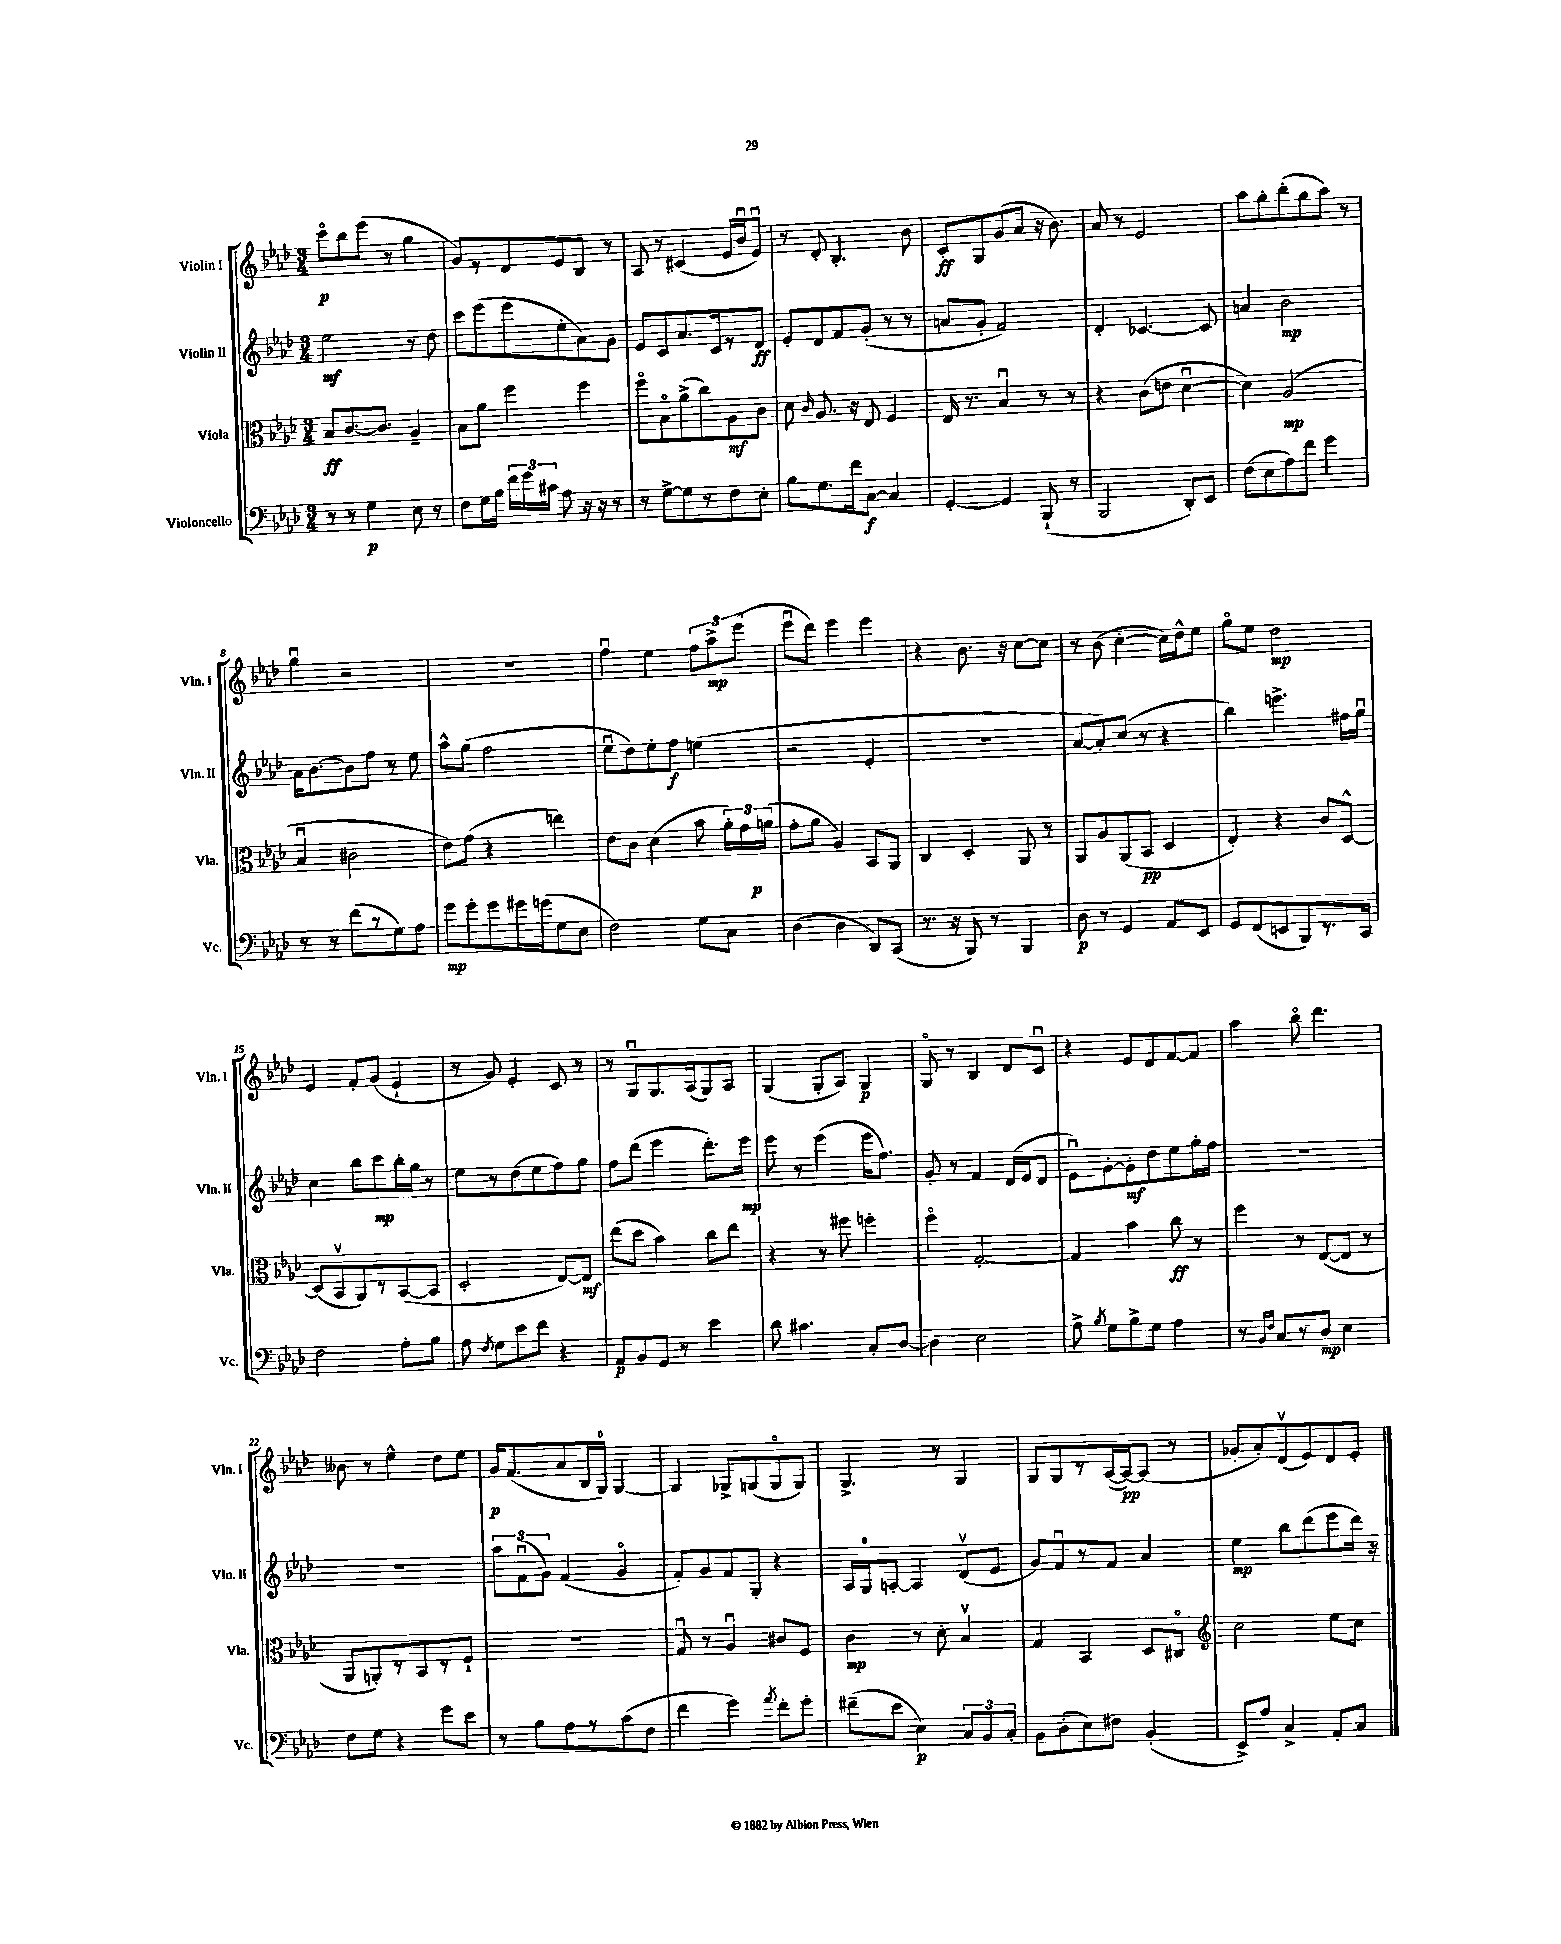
<<
\new StaffGroup <<
\new Staff = "s0" \with { instrumentName = "Violin I" shortInstrumentName = "Vln. I" } {
    \clef treble \key aes \major \numericTimeSignature \time 3/4
    \autoBeamOff c'''8[\flageolet\p bes''8 ees'''8]( r8 g''4 |
    g'8[) r8 des'8 ees'8 bes8] r8 |
    aes8 r8 cis'4( ees'16[ bes'16\downbow ees'8]\downbow) |
    r8 des'8-. bes4.-. bes'8 |
    c'8[-.\ff g8 g'8( aes'8] r16 bes'8.) |
    aes'8 r8 ees'2 |
    aes''8[ g''8-. bes''8-.( g''8 aes''8]) r8 |
    g''4\downbow r2 |
    R2. |
    f''4\downbow ees''4 \tuplet 3/2 { f''8[ aes''8->\mp ees'''8]( } |
    ees'''8[\downbow des'''8]) ees'''4 ees'''4 |
    r4 bes'8. r16 c''8[~ c''8] |
    r8 bes'8( c''4~-. c''16[) des''16-^ ees''8] |
    g''8[\flageolet ees''8] des''2\mp |
    ees'4 f'8[-. g'8]( ees'4-! |
    r8 g'8) ees'4-. c'8 r8 |
    r8 g8[\downbow g8. aes16( g8) aes8] |
    g4( g8[-. aes8]) g4\p |
    g8\flageolet r8 bes4 des'8[ c'8]\downbow |
    r4 ees'8[ des'8 f'8~ f'8] |
    aes''4 bes''8\flageolet des'''4. |
    beses'8 r8 ees''4-^ des''8[ ees''8] |
    g'16[\p f'8.( aes'8 bes16 g16]-0) g4~ |
    g4 ges8[-> g8( g8\flageolet g8]) |
    g4.-> r8 g4 |
    g8[ g8 r8 aes16~( aes16~\pp) aes8]( r8 |
    ges'8[-. aes'8-.) des'8\upbow( ees'8) des'8 ees'8]-. \bar "|." |
}
\new Staff = "s1" \with { instrumentName = "Violin II" shortInstrumentName = "Vln. II" } {
    \clef treble \key aes \major \numericTimeSignature \time 3/4
    \autoBeamOff ees''2\mf r8 des''8 |
    c'''8[ ees'''8( ees'''8 ees''8-. aes'8) g'8] |
    ees'8[ c'8 aes'8. c'16 r8 des'8]\ff |
    ees'8[-. des'8 f'8 g'8]-.( r8 r8 |
    a'8[ g'8]-. f'2) |
    des'4-. ces'4.~ ces'8 |
    a'4 bes'2\mp |
    aes'16[ bes'8.~ bes'8 f''8] r8 ees''8 |
    aes''8[-^ g''8]( f''2 |
    ees''8[\downbow des''8) ees''8-. f''8]\f e''4( |
    r2 ees'4-. |
    R2. |
    aes'8[~ aes'8-.) c''8]( r8 r4 |
    bes''4) e'''4.-> fis''16[ g''16]\downbow |
    c''4 bes''8[ c'''8\mp bes''16-. g''16] r8 |
    ees''8[ r8 des''8( ees''8 f''8) g''8] |
    f''8[ des'''8]( ees'''4 des'''8.[-.) ees'''16]\mp |
    ees'''8 r8 ees'''4( ees'''16[ f''8.]) |
    g'8-. r8 f'4 des'16[( ees'16 des'8] |
    ees'8[\downbow) g'8~-. g'8-.\mf des''8 ees''8 g''16-. f''16] |
    R2. |
    R2. |
    \tuplet 3/2 { aes''8[ f'8\downbow( g'8]) } f'4( g'4\flageolet |
    f'8[-.) g'8 f'8 g8]-. r4 |
    aes16[ g16-0 a8]~-. a4 des'8[\upbow( ees'8] |
    g'8[) f'8\downbow r8 f'8] aes'4 |
    ees''4\mp bes''8[ des'''8( ees'''8 des'''16]) r16 \bar "|." |
}
\new Staff = "s2" \with { instrumentName = "Viola" shortInstrumentName = "Vla." } {
    \clef alto \key aes \major \numericTimeSignature \time 3/4
    \autoBeamOff bes8[\ff c'8.~ c'8.] aes4-- |
    bes8[ aes'8] f''4 f''4 |
    f''8[\flageolet bes8\flageolet aes'8->( c''8) aes8\mf c'8] |
    des'8 \grace { c'16 } aes8. r16 ees8 f4 |
    ees16 r8. bes4\downbow r8 r8 |
    r4 c'8[( e'8] des'4~\downbow |
    des'4) aes2\mp( |
    bes4\downbow cis'2 |
    ees'8[) g'8]( r4 e''4) |
    ees'8[ c'8] des'4( bes'8 \tuplet 3/2 { aes'16[-.) g'16 a'16]\p( } |
    g'8[-. aes'8] aes4) bes,8[ aes,8] |
    c4 des4-. aes,8 r8 |
    aes,8[ aes8 aes,8( bes,8]\pp des4 |
    ees4-.) r4 c'8[ des8]~-^ |
    des8[( bes,8\upbow aes,8) r8 bes,8~( bes,8] |
    des2-. ees8[~) ees8]\mf |
    ees''8[( des''8] bes'4) c''8[ ees''8] |
    r4 r8 fis''8 f''4-. |
    f''4\flageolet g2~-. |
    g4 bes'4 c''8\ff r8 |
    f''4 r8 ees8[~( ees8] r8 |
    aes,8[ a,8-.) r8 bes,8 r8 f8]-! |
    R2. |
    g8\downbow r8 aes4\downbow cis'8[ f8] |
    c'4\mp r8 des'8-. bes4\upbow |
    g4 bes,4 des8[ cis8]\flageolet |
    \clef treble c''2 ees''8[ c''8] \bar "|." |
}
\new Staff = "s3" \with { instrumentName = "Violoncello" shortInstrumentName = "Vc." } {
    \clef bass \key aes \major \numericTimeSignature \time 3/4
    \autoBeamOff r8 r8 g4\p ees8 r8 |
    f8[ g16 bes16] \tuplet 3/2 { f'16[ g'16 cis'16] } aes8 r16 r16 r8 |
    r8 g8[~-> g8 r8 f8 ees8]-. |
    bes8[ g8. f'16 c8]~\f c4 |
    g,4~-. g,4 bes,,8-!( r8 |
    bes,,2 des,8[-.) ees,8] |
    f8[( ees8 aes8) f'8] g'4 |
    r8 r8 f'8[( r8 g8) aes8] |
    g'8[\mp g'8-. g'8 gis'16 g'16( g8 ees8] |
    f2) g8[ c8] |
    des4( des4 des,8[) c,8]( |
    r8. r16 bes,,8) r8 bes,,4 |
    des8\p r8 g,4 aes,8[ ees,8] |
    g,8[ f,8( e,8 bes,,8) r8. c,16] |
    f2 aes8[-. bes8] |
    aes8 \acciaccatura { f8 } g8[ ees'8 f'8] r4 |
    aes,8[\p bes,8 g,8] r8 ees'4 |
    des'8 cis'4. c8[-. des8]~ |
    des4 ees2 |
    aes8-> \acciaccatura { bes8 } g8[ bes8-> g8] aes4 |
    r8 \grace { bes,16[ f16] } c8[ r8 des8]\mp ees4 |
    f8[ g8] r4 g'8[ ees'8] |
    r8 bes8[ aes8 r8 c'8( f8] |
    f'4 g'4) \acciaccatura { aes'8 } f'8[-. g'8]-. |
    fis'8[--( ees'8] ees4\p) \tuplet 3/2 { c8[ bes,8 c8]-. } |
    bes,8[ des8-.( ees8) fis8] bes,4-.( |
    ees,8[->) aes8] c4-> aes,8[-. c8] \bar "|." |
}
>>
>>
